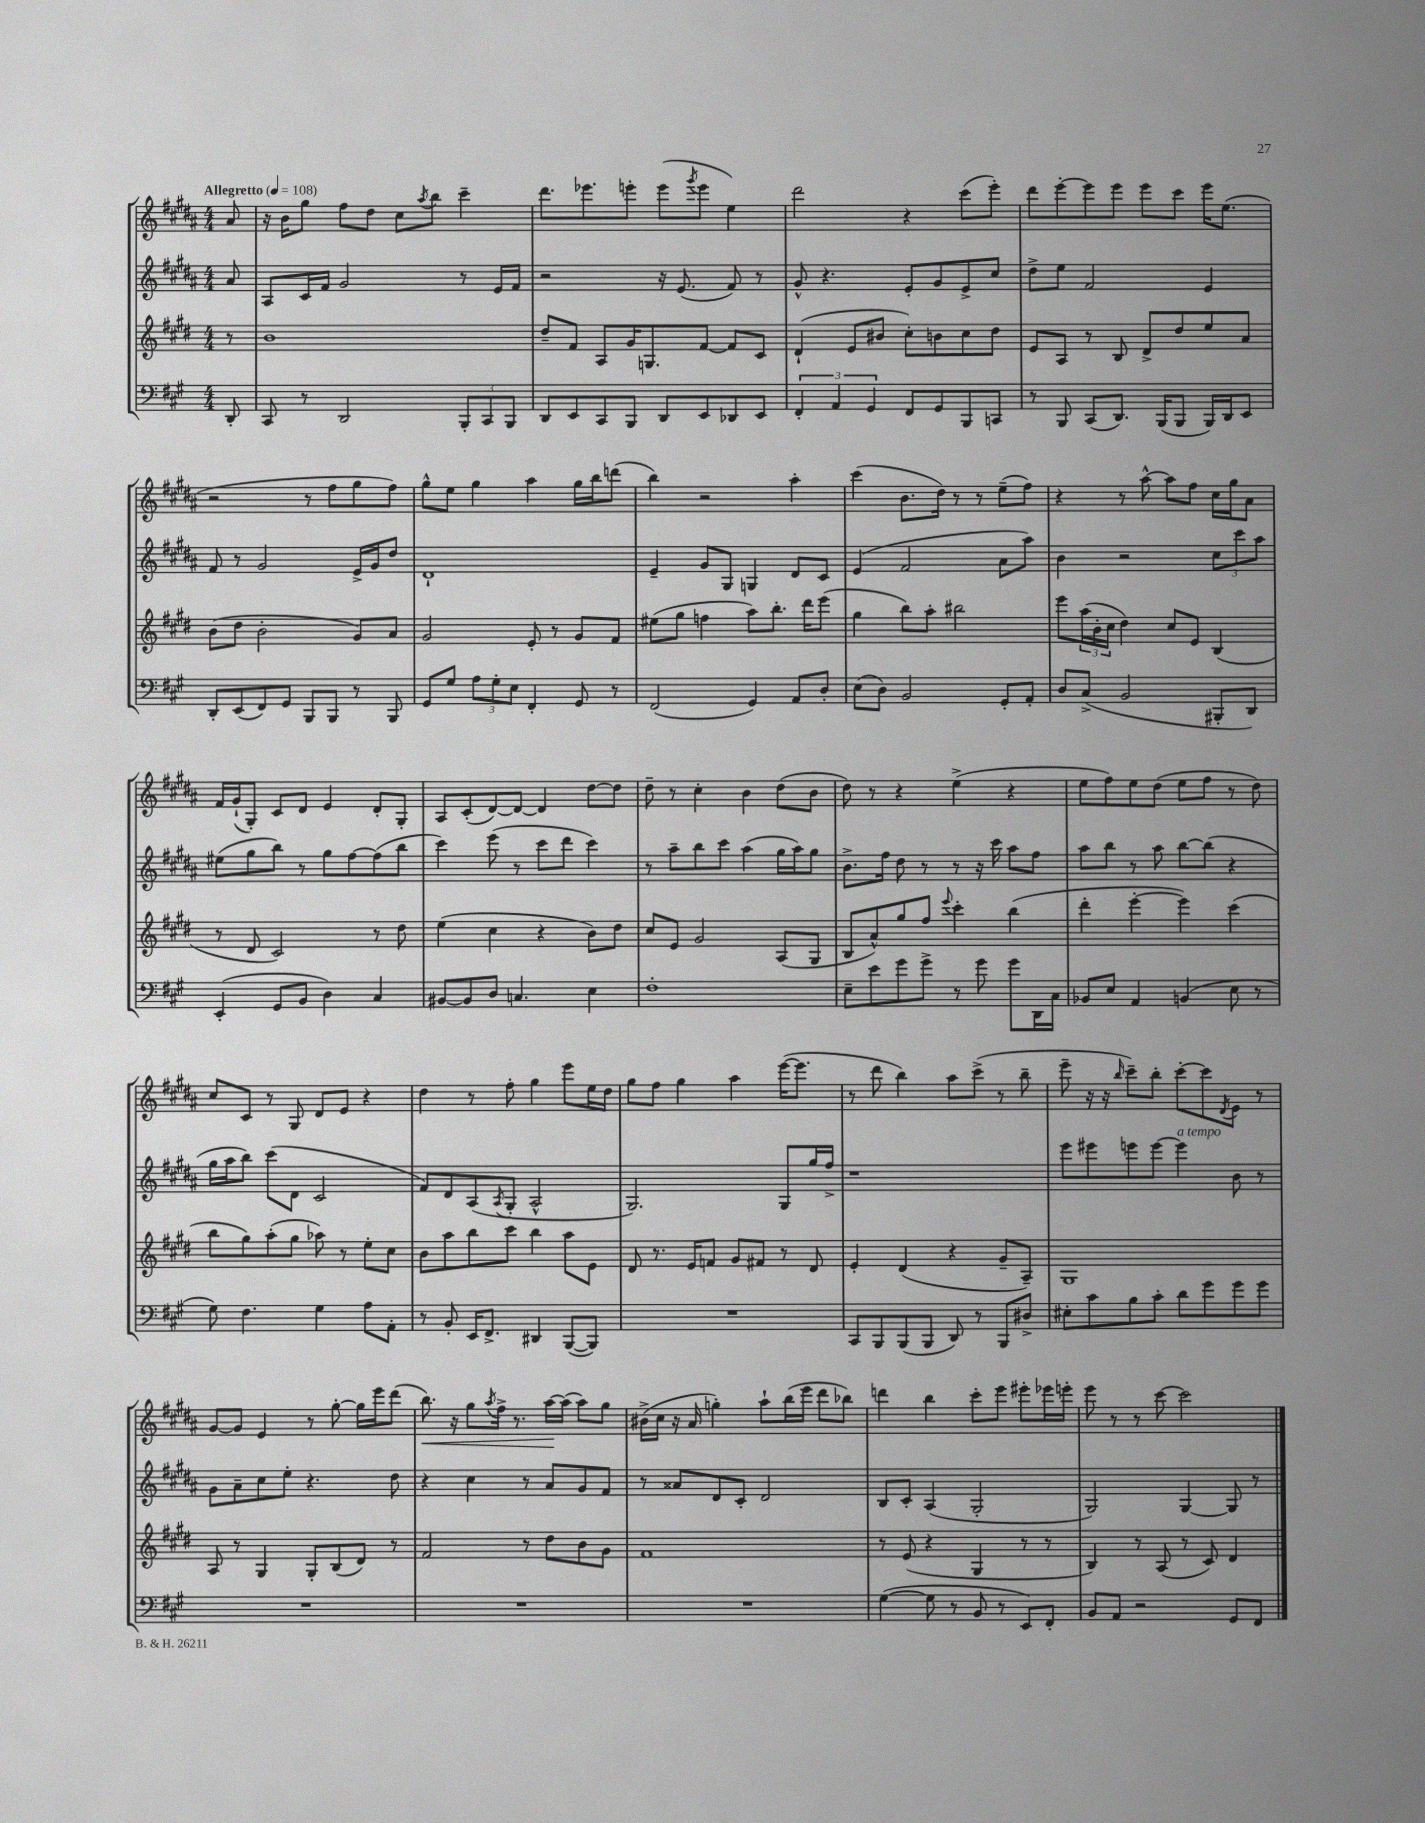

**kern	**kern	**kern	**kern	**dynam
*part4	*part3	*part2	*part1	*part1
*staff4	*staff3	*staff2	*staff1	*staff1
*clefF4	*clefG2	*clefG2	*clefG2	*
*k[f#c#g#]	*k[f#c#g#d#]	*k[f#c#g#d#a#]	*k[f#c#g#d#a#]	*
*M4/4	*M4/4	*M4/4	*M4/4	*
*MM108	*MM108	*MM108	*MM108	*
=	=	=	=	=
!	!	!	!LO:TX:a:B:t=Allegretto	!
8DD'/	8r	8a#/	8a#/	.
=1	=1	=1	=1	=1
8CC#/	1b	8A#/L	16r	.
.	.	.	16b\KL	.
8r	.	16c#/L	8gg#\J	.
.	.	16f#/JJ	.	.
2DD/	.	2g#/	8ff#\L	.
.	.	.	8dd#\J	.
.	.	.	8cc#\L	.
.	.	.	8qaa#/	.
.	.	.	8bb\J	.
12BBB'/L	.	8r	4ccc#~\	.
12CC#/	.	.	.	.
.	.	16e/LL	.	.
12BBB/J	.	.	.	.
.	.	16f#/JJ	.	.
=2	=2	=2	=2	=2
8DD/L	8dd#~/L	2r	8.ddd#\L	.
8EE/	8f#/J	.	.	.
.	.	.	8.eee-X\	.
8CC#/	8A/L	.	.	.
8BBB/J	16g#/K	.	8eeen'\J	.
.	8.Gn/	.	.	.
8DD/L	.	16r	(8eee\L	.
.	.	(8.e/	.	.
.	.	.	8qggg#/	.
8EE/	[8f#/J	.	8eee\J	.
8DD-X/	8f#/L]	8f#/)	4ee\)	.
8EE/J	8c#/J	8r	.	.
=3	=3	=3	=3	=3
6FF#'/	(4d#`/	8g#^^/	2ddd#\	.
.	.	4.r	.	.
6AA/	.	.	.	.
.	8e/L	.	.	.
6GG#/	.	.	.	.
.	8b#X/J	.	.	.
8FF#/L	8cc#'\L)	8e'/L	4r	.
8GG#/	8bn\	8g#/	.	.
8BBB/	8cc#\	8e^/	(8ccc#\L	.
8CCn/J	8dd#\J	8cc#/J	8eee'\J)	.
=4	=4	=4	=4	=4
8r	8e/L	8dd#^\L	8ddd#\L	.
8BBB/	8A/J	8ee\J	[8eee'\	.
(8CC#/L	8r	2f#/	8eee\]	.
8.DD/J)	8B/	.	8eee\J	.
.	8d#^/L	.	8eee\L	.
(16BBB/KL	.	.	.	.
8BBB/J	8dd#/	.	8ccc#\J	.
16BBB/LL)	8ee/	4e/	16eee\KL	.
16DD/J	.	.	(8.ee\J	.
8EE/J	8a/J	.	.	.
!!LO:LB:g=z
=5	=5	=5	=5	=5
8DD'/L	(8b\L	8f#/	2r	.
(8EE/	8dd#\J	8r	.	.
8FF#/)	2b'\	2g#/	.	.
8GG#/J	.	.	.	.
8BBB/L	.	.	8r	.
8BBB/J	.	.	8ff#\L	.
8r	8g#/L)	16e^/LL	8gg#\	.
.	.	16g#/J	.	.
8BBB/	8a/J	8dd#/J	8ff#\J)	.
=6	=6	=6	=6	=6
8GG#/L	2g#/	1d#`	8gg#^^\L	.
8G#/J	.	.	8ee\J	.
12A\L	.	.	4gg#\	.
12G#'\	.	.	.	.
12E\J	.	.	.	.
4FF#'/	8e'/	.	4aa#\	.
.	8r	.	.	.
8GG#/	8g#/L	.	16gg#\LL	.
.	.	.	16bb\J	.
8r	8f#/J	.	(8dddn\J	.
=7	=7	=7	=7	=7
(2FF#/	(8ee#X\L	4e~/	4bb\)	.
.	8gg#\J	.	.	.
.	4ffn\	8g#/L	2r	.
.	.	8G#/J	.	.
4GG#/)	8aa\L)	4Gn/	.	.
.	8.bb'\J	.	.	.
8AA/L	.	8d#/L	4aa#'\	.
.	16ddd#\KL	.	.	.
8D'/J	(8eee\J	8c#/J	.	.
=8	=8	=8	=8	=8
(8E\L	4gg#\	(4e/	(4ccc#\	.
8D\J)	.	.	.	.
2BB/	8bb\L)	2f#/	8.b\L	.
.	8aa'\J	.	.	.
.	.	.	16dd#\Jk)	.
.	2bb#X\	.	8r	.
.	.	.	8r	.
8GG#'/L	.	8a#\L	(8ee~\L	.
8AA'/J	.	8aa#\J)	8ff#\J)	.
=9	=9	=9	=9	=9
8D/L	8eee\L	4b\	4r	.
(8C#^/J	(24aa\L	.	.	.
.	24b'\	.	.	.
.	24cc#\JJ	.	.	.
2BB/	4dd#\)	2r	8r	.
.	.	.	[8aa#^^\	.
.	8cc#/L	.	8aa#\L]	.
.	8e/J	.	8ff#\J	.
8BBB#X'/L	(4B/	12cc#\L	16cc#\LL	.
.	.	.	16gg#\J	.
.	.	12ccc#\	.	.
8DD/J)	.	.	8a#\J	.
.	.	12aa#\J	.	.
!!LO:LB:g=z
=10	=10	=10	=10	=10
(4EE'/	8r	(8ee#X\L	16f#/LL	.
.	.	.	(16g#`/J	.
.	8d#/	8gg#\	8G#'/J)	.
8GG#/L	2c#/)	8bb\J)	8c#/L	.
8BB/J	.	8r	8d#/J	.
4D\)	.	8gg#\L	4e/	.
.	.	[8ff#\	.	.
4C#/	8r	(8ff#\]	8d#'/L	.
.	8dd#\	8bb\J	8G#'/J	.
=11	=11	=11	=11	=11
[8BB#X/L	(4ee\	4ccc#\)	8A#/L	.
8BB#/]	.	.	(8c#'/	.
8D/J	4cc#\	(8eee\	[8d#/)	.
4.Cn/	.	8r	8d#/J_	.
.	4r	8ccc#\L	4d#/]	.
.	.	8ddd#\J	.	.
4E\	8b\L)	4ccc#\)	[8dd#\L	.
.	8dd#\J	.	8dd#\J]	.
=12	=12	=12	=12	=12
1F#'	8cc#/L	8r	8dd#~\	.
.	8e/J	8aa#~\L	8r	.
.	2g#/	8bb\	4cc#'\	.
.	.	8ccc#\J	.	.
.	.	(4aa#\	4b\	.
.	(8A/L	16gg#\LL	(8dd#\L	.
.	.	16aa#\J)	.	.
.	8G#/J	8gg#\J	8b\J	.
=13	=13	=13	=13	=13
8E~\L	8B/L	8.b^\L	8dd#\)	.
8e\	8a^^/)	.	8r	.
.	.	16ff#\Jk	.	.
8g#\	8gg#/	8dd#\	4r	.
8g#^\J	8ff#/J	8r	.	.
.	8qqeee/	.	.	.
8r	4ccc#'\	8r	(4ee^\	.
8g#\	.	16r	.	.
.	.	16ccc#\	.	.
8g#\L	(4bb\	8aa#\L	4r	.
16DD\L	.	8ff#\J	.	.
16C#\JJ	.	.	.	.
=14	=14	=14	=14	=14
8BB-X/L	4ddd#'\	8aa#\L	8ee\L	.
8E/J	.	8bb\J	8ff#\)	.
4AA/	[4eee'\	8r	8ee\	.
.	.	8aa#\	(8dd#\J	.
(4BBn/	4eee\])	[8bb\L	8ee\L	.
.	.	(8bb\J]	8ff#\J	.
8E\	(4ccc#\	4r	8r	.
8r	.	.	8dd#\)	.
!!LO:LB:g=z
=15	=15	=15	=15	=15
8G#\)	8bb\L	16gg#\LL	8cc#/L	.
.	.	16aa#\J	.	.
4.F#\	8gg#\)	8bb\J)	8c#/J	.
.	(8aa'\	(8ccc#\L	8r	.
.	8gg#\J	8d#\J	8G#/	.
4G#\	8aa-X\)	2c#/	8d#/L	.
.	8r	.	8e/J	.
8A\L	8ee'\L	.	4r	.
8AA'\J	8cc#\J	.	.	.
=16	=16	=16	=16	=16
8r	8b\L	8f#/L)	4dd#\	.
8BB'/	8aa\	8d#/	.	.
16EE/KL	8bb\	(8A#/	8r	.
8.FF#^/J	.	.	.	.
.	.	8qA#/	.	.
.	8ccc#\J	8G#'/J	8ff#'\	.
4DD#X/	4bb\	2A#^^/	4gg#\	.
([8BBB/L	8aa\L	.	8eee\L	.
8BBB/J])	8e\J	.	16ee\L	.
.	.	.	16dd#\JJ	.
=17	=17	=17	=17	=17
1r	8d#/	2.G#/)	8gg#\L	.
.	8.r	.	8ff#\J	.
.	.	.	4gg#\	.
.	16e/KL	.	.	.
.	8fn/J	.	.	.
.	8g#/L	.	4aa#\	.
.	8f#X/J	.	.	.
.	8r	8G#/L	([16eee\KL	.
.	.	.	8.eee\J]	.
.	8d#/	16gg#/L	.	.
.	.	16ff#^/JJ	.	.
=18	=18	=18	=18	=18
8CC#/L	4e'/	1r	8r	.
8BBB/	.	.	8ddd#\	.
(8BBB/	(4d#/	.	4bb\)	.
8BBB/J	.	.	.	.
8DD/)	4r	.	8aa#\L	.
8r	.	.	(8ccc#^\J	.
8BBB/L	8g#~/L	.	8r	.
8D#X^/J	8A~/J)	.	8bb~\	.
=19	=19	=19	=19	=19
8E#X'\L	1G#	8eee\L	8eee~\	.
8c#\	.	8eee#X\	16r	.
.	.	.	16r	.
.	.	.	16qqbb/	.
8B\	.	8eeen\	8ccc#~\L)	.
8c#'\J	.	[8eee\J	8bb'\J	.
!	!	!LO:TX:a:i:t=a tempo	!	!
8d\L	.	4eee\]	[8ccc#'\L	.
8g#\	.	.	8ccc#\]	.
.	.	.	8qd#/	.
8g#\	.	8b\	8e\J	.
8g#\J	.	8r	8r	.
!!LO:LB:g=z
=20	=20	=20	=20	=20
1r	8A/	8g#\L	[8g#/L	.
.	8r	8a#~\	8g#/J]	.
.	4G#/	8cc#\	4e/	.
.	.	8ee'\J	.	.
.	8G#'/L	4.r	8r	.
.	(8B/	.	[8gg#'\	.
.	8d#/J)	.	16gg#\LL]	.
.	.	.	16eee\J	.
.	8r	8dd#\	(8ddd#\J	.
=21	=21	=21	=21	=21
!	!	!	!	!LO:HP:b
1r	2f#/	4r	8.bb\)	<
.	.	.	16r	.
.	.	4cc#\	8gg#\L	.
.	.	.	8qaa#/	.
.	.	.	16ff#^\Jk	.
.	.	.	8.r	.
.	8r	8r	.	.
.	8dd#\L	8a#/L	[16aa#\LL	.
.	.	.	(16aa#\JJ]	[
.	8b\	8g#/	8aa#\L)	.
.	8g#\J	8f#/J	8gg#\J	.
=22	=22	=22	=22	=22
1r	1f#	8r	(16b#X^\LL	.
.	.	.	16cc#\JJ	.
.	.	8a##X/L	16r	.
.	.	.	16a#/	.
.	.	8d#/	4ggn'\)	.
.	.	8c#'/J	.	.
.	.	2d#/	8aa#`\L	.
.	.	.	(16bb\L	.
.	.	.	16eee\JJ	.
.	.	.	8ddd#\L	.
.	.	.	8bb-X\J)	.
=23	=23	=23	=23	=23
([4G#\	8r	8B/L	4dddn\	.
.	(8e/	8c#'/J	.	.
8G#\]	4r	(4A#/	4bb\	.
8r	.	.	.	.
8BB/	4G#/	2G#'/	8ccc#'\L	.
8r	.	.	8eee\J	.
8EE/L)	8r	.	8eee#X'\L	.
8FF#'/J	8r	.	16eee-X\L	.
.	.	.	16eeen'\JJ	.
=24	=24	=24	=24	=24
8BB/L	4B/)	2G#/)	8eee\	.
8AA/J	.	.	8r	.
2r	8r	.	8r	.
.	(8A/	.	[8ccc#\	.
.	8r	[4G#/	2ccc#\]	.
.	8c#/)	.	.	.
8GG#/L	4d#/	8G#/]	.	.
8FF#/J	.	8r	.	.
==	==	==	==	==
*-	*-	*-	*-	*-
